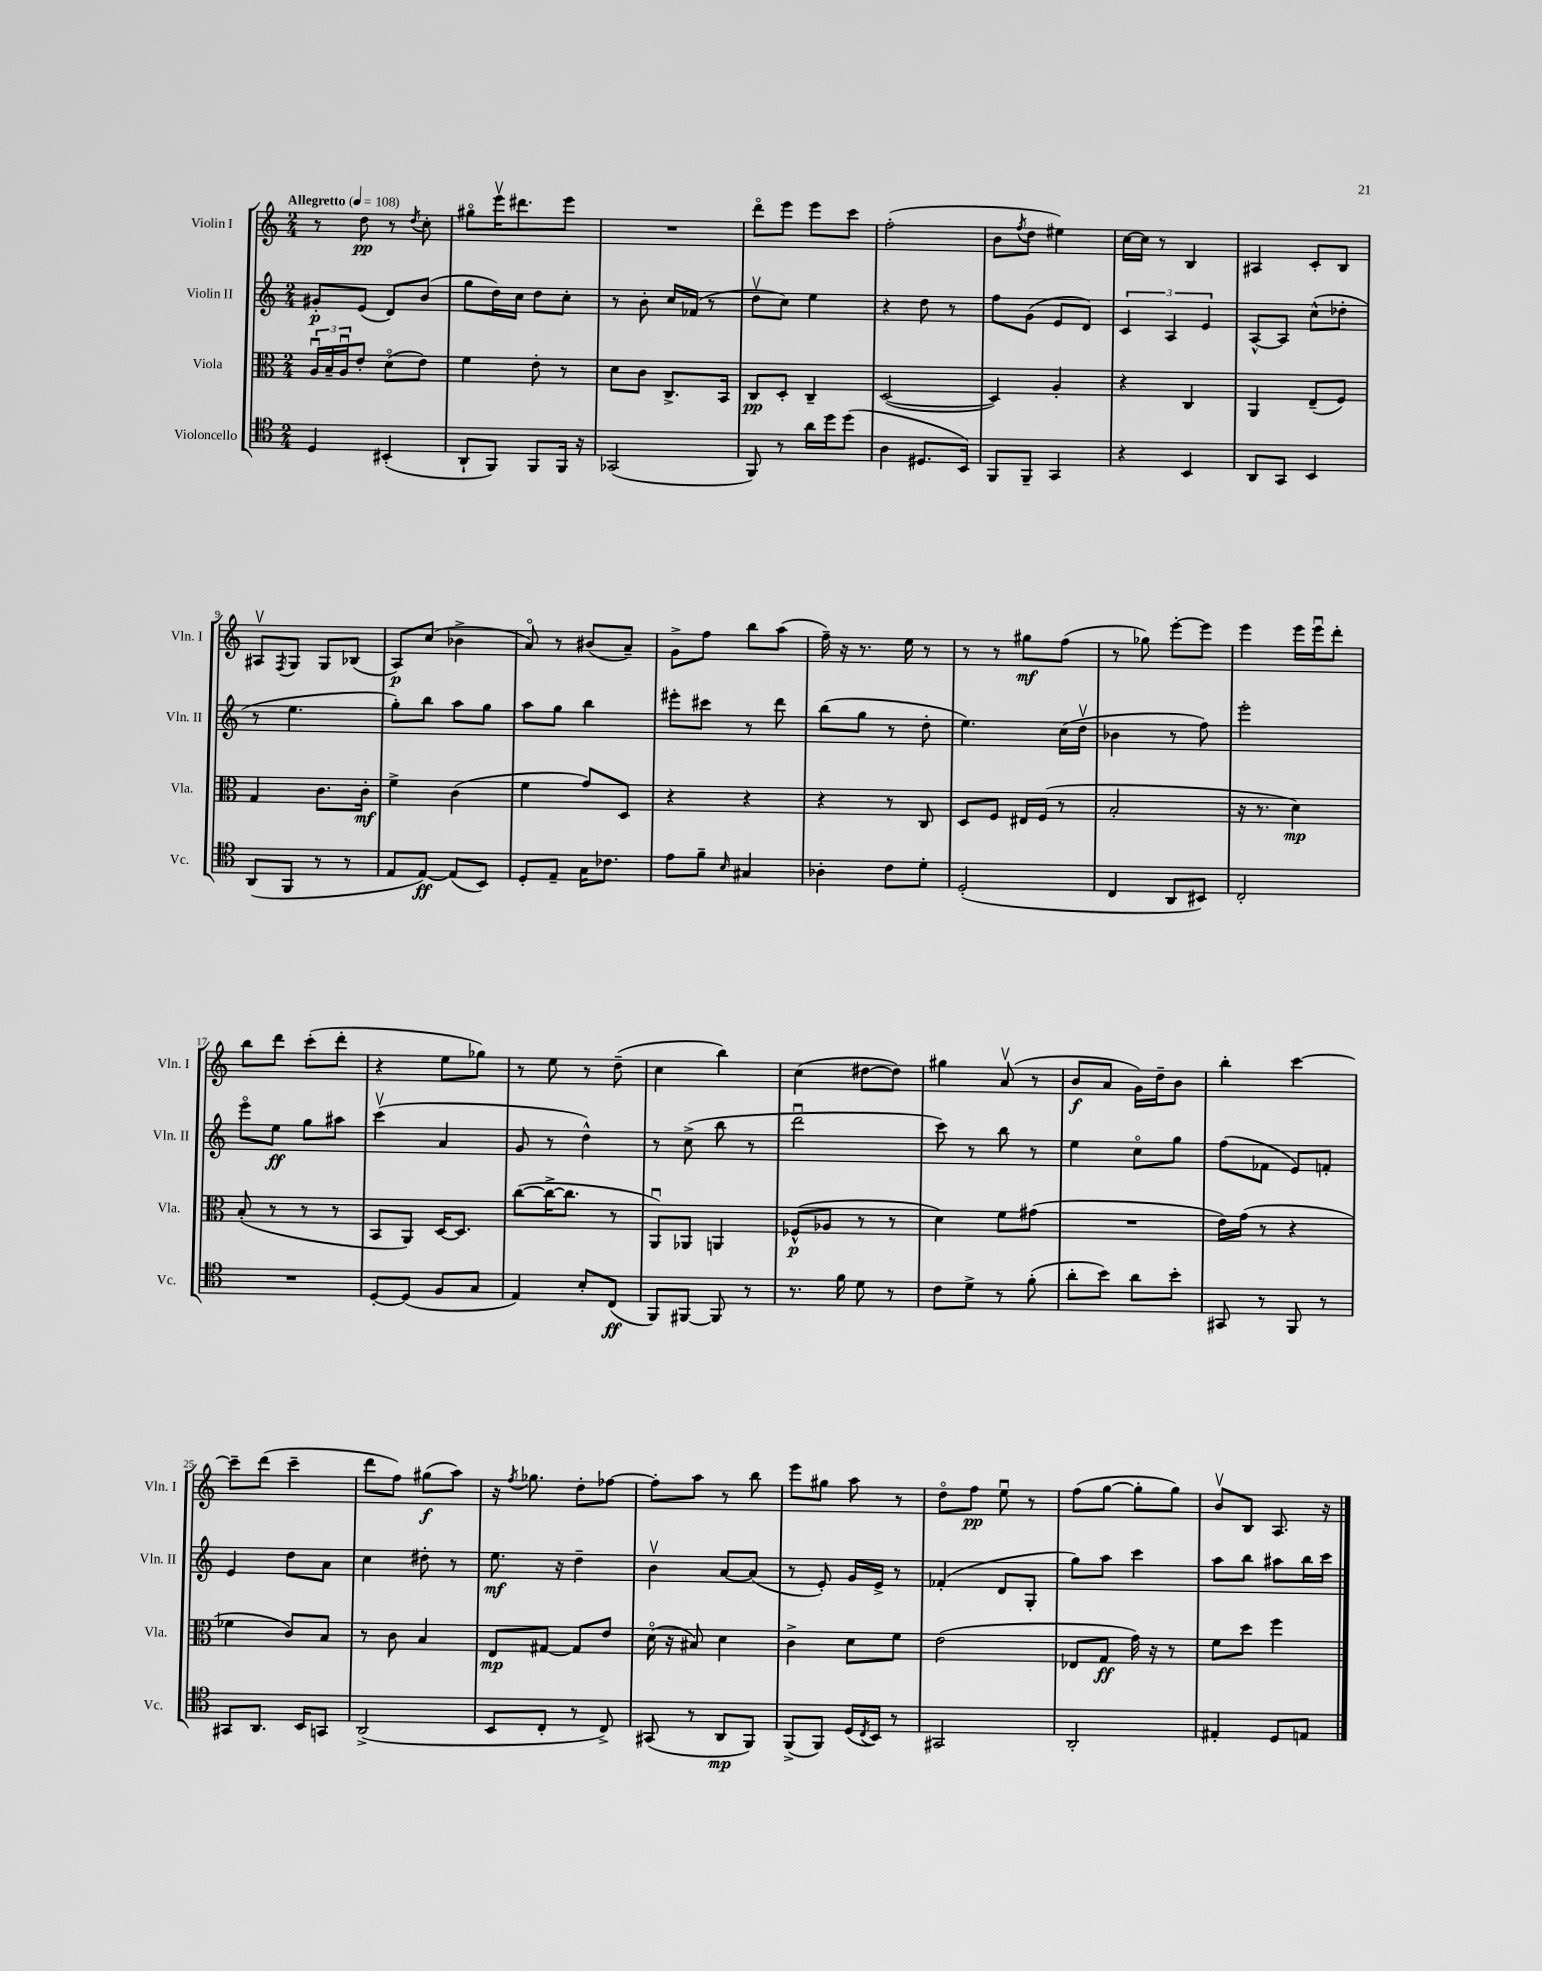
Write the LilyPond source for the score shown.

<<
\new StaffGroup <<
\new Staff = "s0" \with { instrumentName = "Violin I" shortInstrumentName = "Vln. I" } {
    \clef treble \key c \major \numericTimeSignature \time 2/4 \tempo "Allegretto" 4 = 108
    r8 d''8\pp r8 \acciaccatura { d''8 } c''8-. |
    gis''8\flageolet e'''16\upbow dis'''8. e'''8 |
    R2 |
    d'''8\flageolet e'''8 e'''8 c'''8 |
    f''2-.( |
    b'8 \acciaccatura { f''8 } d''8 eis''4) |
    c''16~ c''16 r8 b4 |
    ais4 c'8-. b8 |
    ais8\upbow \acciaccatura { f8 } g8 g8 bes8( |
    a8\p) c''8( bes'4-> |
    a'8\flageolet) r8 bis'8( a'8--) |
    g'8-> f''8 b''8 a''8( |
    f''16--) r16 r8. e''16 r8 |
    r8 r8 gis''8\mf f''8( |
    r8 ges''8) e'''8~-. e'''8 |
    e'''4 e'''16 e'''16\downbow d'''8-. |
    b''8 d'''8 c'''8-.( d'''8-. |
    r4 e''8 ges''8) |
    r8 e''8 r8 d''8--( |
    c''4 b''4) |
    c''4( dis''8~ dis''8) |
    gis''4 a'8\upbow( r8 |
    b'8\f a'8 g'16) d''16-- b'8 |
    b''4-. c'''4~ |
    c'''8-- d'''8( c'''4-- |
    d'''8 f''8) gis''8\f( a''8) |
    r16 \acciaccatura { f''8 } ges''8. d''8-. fes''8~ |
    fes''8-. a''8 r8 b''8 |
    e'''8 gis''8 a''8 r8 |
    d''8\flageolet f''8\pp e''8\downbow r8 |
    f''8( g''8~ g''8-. g''8) |
    b'8\upbow b8 a8. r16 \bar "|." |
}
\new Staff = "s1" \with { instrumentName = "Violin II" shortInstrumentName = "Vln. II" } {
    \clef treble \key c \major \numericTimeSignature \time 2/4
    gis'8-.\p e'8( d'8) b'8( |
    g''8 d''16) c''16 d''8 c''8-. |
    r8 b'8-. c''16 fes'16( r8 |
    d''8\upbow c''8) e''4 |
    r4 d''8 r8 |
    f''8 g'8( e'8 d'8) |
    \tuplet 3/2 { c'4 a4 e'4 } |
    a8~-^ a8 c''8-^( des''8-. |
    r8 e''4. |
    g''8-.) b''8 a''8 g''8 |
    a''8 g''8 b''4 |
    eis'''8-. cis'''8 r8 d'''8 |
    b''8( g''8 r8 d''8-. |
    e''4.) c''16( d''16\upbow |
    bes'4 r8 f''8) |
    e'''2-. |
    e'''8\flageolet e''8\ff g''8 ais''8 |
    c'''4\upbow( a'4 |
    g'8 r8 d''4-^) |
    r8 c''8->( b''8 r8 |
    d'''2\downbow |
    c'''8) r8 b''8 r8 |
    e''4 c''8\flageolet g''8 |
    f''8( fes'8 e'8) f'8-. |
    e'4 d''8 a'8 |
    c''4 dis''8-. r8 |
    e''8.\mf r16 d''4-- |
    b'4\upbow a'8~ a'8( |
    r8 e'8-.) g'16 e'16-> r8 |
    fes'4-.( d'8 g8-. |
    g''8) a''8 c'''4 |
    a''8 b''8 ais''8 b''16 c'''16 \bar "|." |
}
\new Staff = "s2" \with { instrumentName = "Viola" shortInstrumentName = "Vla." } {
    \clef alto \key c \major \numericTimeSignature \time 2/4
    \tuplet 3/2 { a16\downbow b16-- a16\downbow } e'8-. d'8\flageolet( e'8) |
    f'4 e'8-. r8 |
    d'8 c'8 c8.-> b,16 |
    c8\pp d8-. c4-- |
    d2~( |
    d4) a4-. |
    r4 c4 |
    a,4 e8--( f8) |
    g4 c'8. c'16-.\mf |
    f'4-> c'4( |
    f'4 g'8) d8 |
    r4 r4 |
    r4 r8 c8 |
    d8 f8 eis16 f16( r8 |
    b2-. |
    r16 r8. d'4\mp) |
    b8-.( r8 r8 r8 |
    b,8 a,8) d16~ d8. |
    c''8~( c''16~-> c''8. r8 |
    a,8\downbow) aes,8 a,4 |
    fes8-^\p( aes8 r8 r8 |
    d'4) f'8 gis'8( |
    R2 |
    e'16) g'16( r8 r4 |
    fes'4 c'8) b8 |
    r8 c'8 b4 |
    e8\mp gis8~ gis8 e'8 |
    d'16\flageolet( r16 bis8) d'4 |
    c'4-> d'8 f'8 |
    e'2( |
    ees8 g8\ff g'16) r16 r8 |
    f'8 d''8 f''4 \bar "|." |
}
\new Staff = "s3" \with { instrumentName = "Violoncello" shortInstrumentName = "Vc." } {
    \clef tenor \key c \major \numericTimeSignature \time 2/4
    d4 bis,4-.( |
    a,8-! f,8) f,8 f,16 r16 |
    ges,2( |
    f,8) r8 a'16 d''16 d''8( |
    a4 dis8. b,16) |
    f,8 f,8-- g,4 |
    r4 b,4 |
    a,8 g,8 b,4 |
    a,8( f,8 r8 r8 |
    e8 e8~\ff) e8( b,8) |
    d8-. e8-- g16 ces'8. |
    e'8 f'8-- \grace { b16 } gis4 |
    aes4-. c'8 d'8-. |
    d2-.( |
    c4 a,8 bis,8) |
    c2-. |
    R2 |
    d8~-. d8( f8 g8 |
    e4) b8-. c8\ff( |
    f,8) fis,8~ fis,8 r8 |
    r8. f'16 d'8 r8 |
    c'8 d'8-> r8 f'8-.( |
    a'8-. b'8) a'8 b'8-. |
    gis,8 r8 f,8 r8 |
    gis,8 a,8. b,16 g,8 |
    a,2->( |
    b,8 c8-. r8 c8->) |
    gis,8( r8 a,8\mp f,8) |
    f,8->( f,8) d16( \acciaccatura { c8 } b,16) r8 |
    gis,2 |
    a,2-. |
    eis4-. d8 e8 \bar "|." |
}
>>
>>
